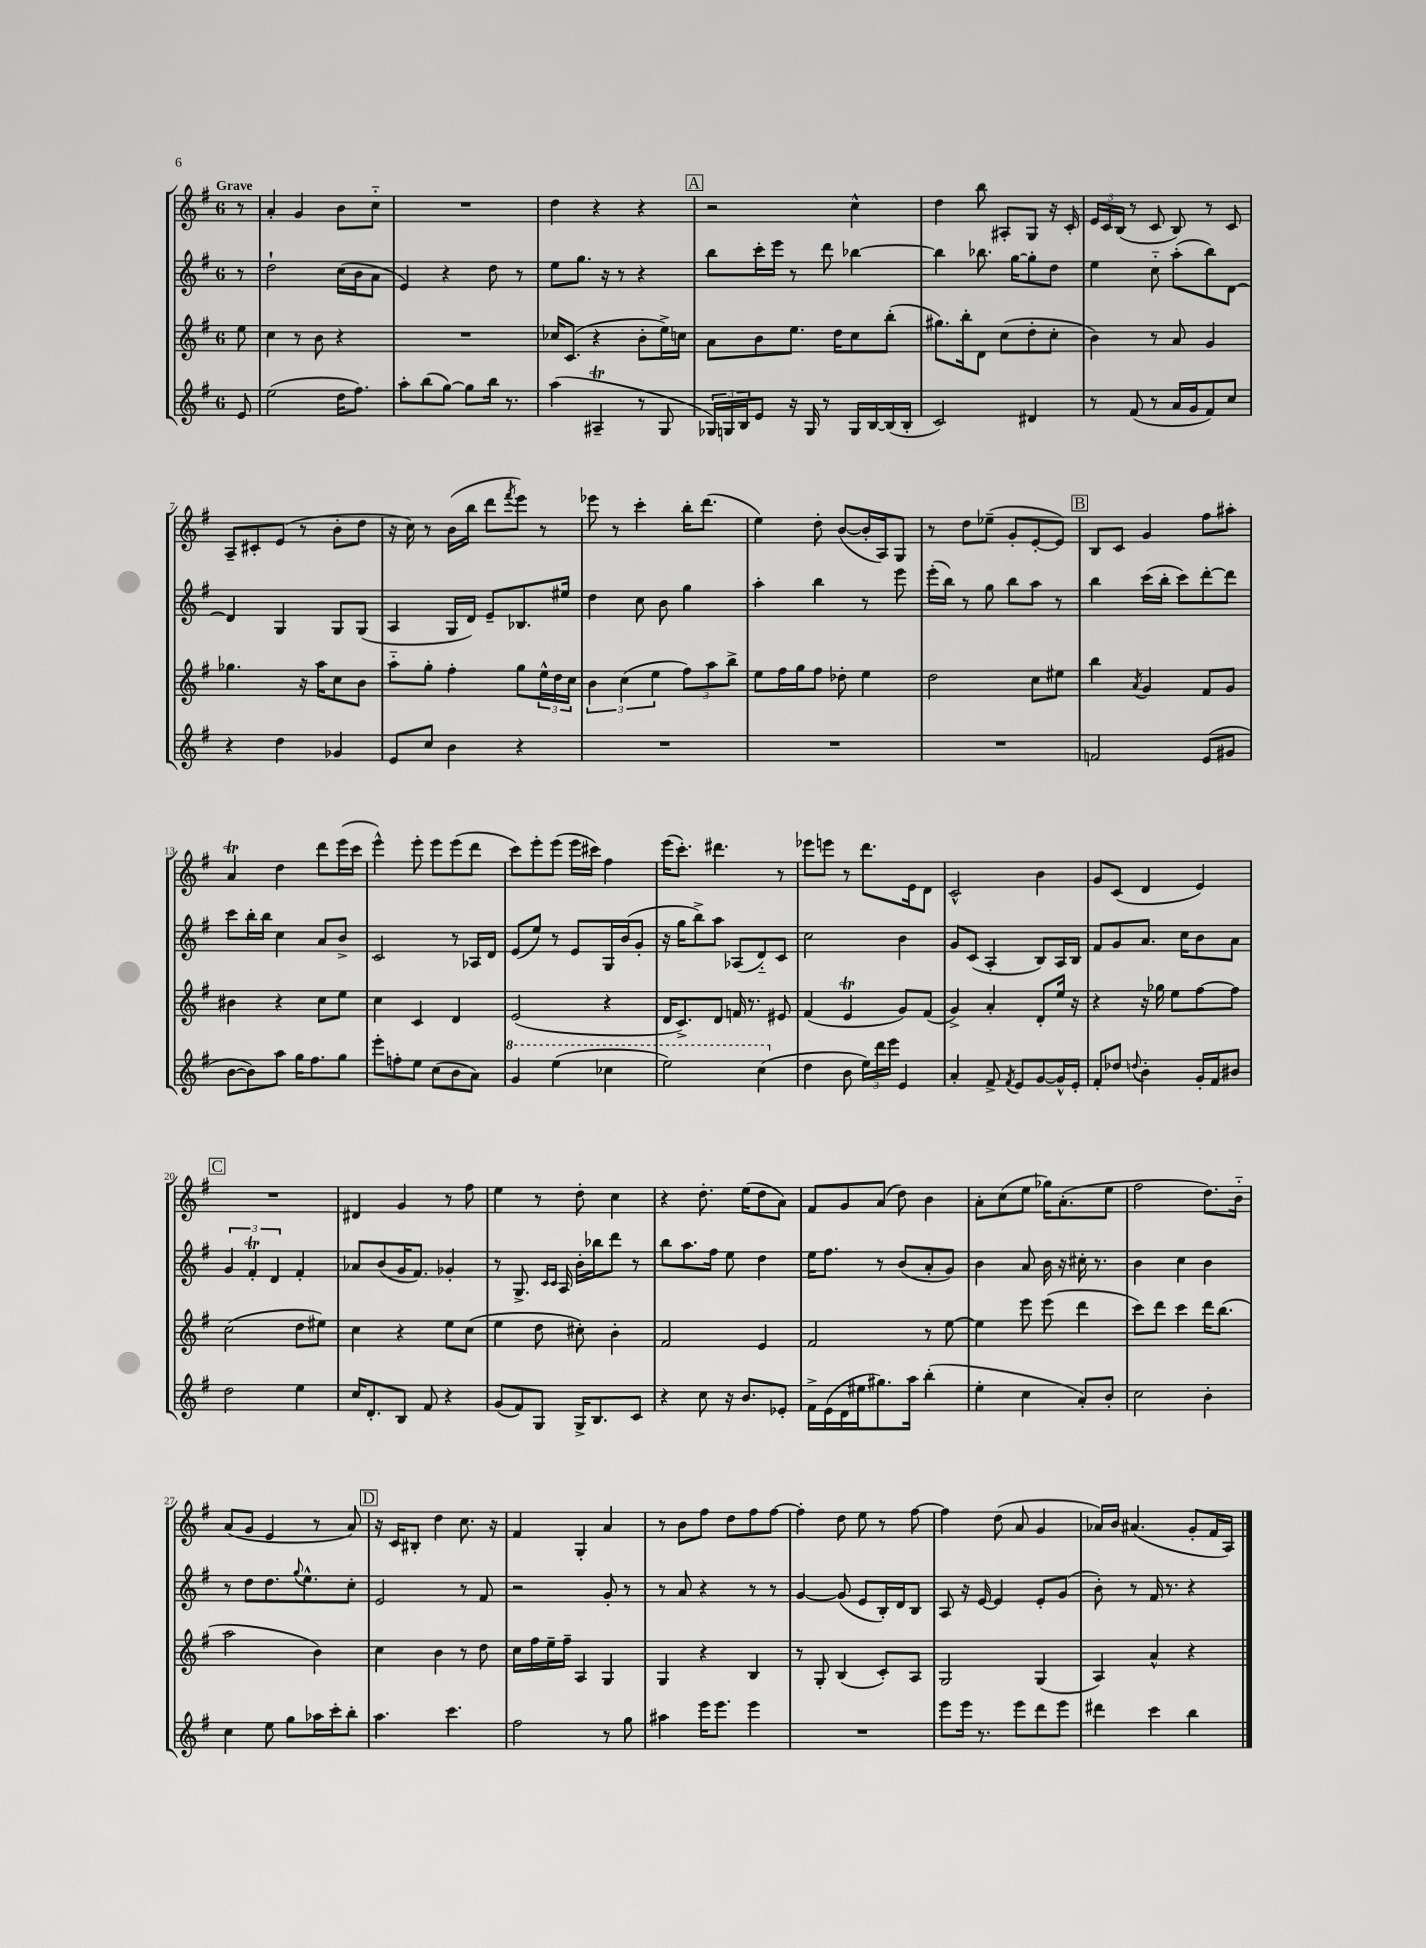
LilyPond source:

<<
\new StaffGroup <<
\new Staff = "s0" {
    \clef treble \key g \major \once \override Staff.TimeSignature.style = #'single-digit \time 6/8 \partial 8 \tempo "Grave"
    r8 |
    a'4-. g'4 b'8 c''8-_ |
    R2. |
    d''4 r4 r4 |
    \mark \markup { \box "A" } r2 c''4-^ |
    d''4 b''8 ais8-. g8 r16 c'16-. |
    \tuplet 3/2 { e'16 c'16 b16( } r8 c'8 b8) r8 c'8 |
    a8-- cis'8-. e'8( r8 b'8-. d''8 |
    r16 c''16) r8 b'16( b''16 d'''8 \acciaccatura { fis'''8 } e'''8) r8 |
    ees'''8 r8 c'''4-. b''16-. d'''8.( |
    e''4) d''8-. b'8~( b'16-. a16) g8 |
    r8 d''8 ees''8--( g'8-. e'8~-. e'8) |
    \mark \markup { \box "B" } b8 c'8 g'4 fis''8 ais''8-. |
    a'4\trill d''4 d'''8 e'''16( c'''16 |
    e'''4-^) e'''8-. e'''8 e'''8( d'''8 |
    c'''8) e'''8-. e'''8( e'''16 cis'''16) fis''4 |
    e'''16( c'''8.-.) dis'''4. r8 |
    ees'''8 e'''8 r8 d'''8. e'16 d'8 |
    c'2-^ b'4 |
    g'8 c'8( d'4 e'4) |
    \mark \markup { \box "C" } R2. |
    dis'4 g'4 r8 fis''8 |
    e''4 r8 d''8-. c''4 |
    r4 d''8.-. e''16( d''8 a'8) |
    fis'8 g'8 a'8( d''8) b'4 |
    a'8-. c''8( e''8 ges''16) a'8.-.( e''8 |
    fis''2 d''8.) b'16-_ |
    a'8( g'8 e'4 r8 a'8) |
    \mark \markup { \box "D" } r16 c'16 bis8-. d''4 c''8. r16 |
    fis'4 g4-. a'4 |
    r8 b'8 fis''8 d''8 fis''8 fis''8~ |
    fis''4-. d''8 e''8 r8 fis''8~ |
    fis''4 d''8( a'8 g'4 |
    aes'16) b'16 ais'4.( g'8-. fis'16 a16) \bar "|." |
}
\new Staff = "s1" {
    \clef treble \key g \major \once \override Staff.TimeSignature.style = #'single-digit \time 6/8 \partial 8
    r8 |
    d''2-! c''16( b'16 a'8 |
    e'4) r4 d''8 r8 |
    e''8 g''8. r16 r8 r4 |
    \mark \markup { \box "A" } b''8 c'''16-. e'''16 r8 d'''8 bes''4~ |
    bes''4 bes''8. g''16~ g''8-. d''8 |
    e''4 c''8-_ a''8-.( b''8) d'8~ |
    d'4 g4 g8 g8( |
    a4 g16 d'16) e'8-- bes8. eis''16 |
    d''4 c''8 b'8 g''4 |
    a''4-. b''4 r8 e'''8 |
    e'''16-.( b''16) r8 g''8 b''8 a''8 r8 |
    \mark \markup { \box "B" } b''4 c'''16( b''16-. c'''8) d'''8~-. d'''8 |
    c'''8 b''16-. b''16 c''4 a'8 b'8-> |
    c'2 r8 aes16 d'16 |
    e'8( e''8) r8 e'8 g16 b'16( g'8-. |
    r16 g''16 b''8->) a''8 aes8( d'8-_) c'8 |
    c''2 b'4 |
    g'8 c'8( a4-. b8) a16 b16 |
    fis'8 g'8 a'8. c''16 b'8 a'8 |
    \mark \markup { \box "C" } \tuplet 3/2 { g'4 fis'4-.\trill d'4 } fis'4-. |
    aes'8 b'8( g'16 fis'8.) ges'4-. |
    r8 g8.-> \grace { c'16 c'16 } a16 b'16-. bes''16 d'''8 r8 |
    b''8 a''8. fis''16 e''8 d''4 |
    e''16 fis''8. r8 b'8( a'8-. g'8) |
    b'4 a'8 b'16 r16 cis''16-. r8. |
    b'4 c''4 b'4 |
    r8 d''8 d''8. \appoggiatura { g''8 } e''8.-^ c''8-. |
    \mark \markup { \box "D" } e'2 r8 fis'8 |
    r2 g'8-. r8 |
    r8 a'8 r4 r8 r8 |
    g'4~ g'8( e'8 b16-.) d'16 b8 |
    a8 r16 e'16~ e'4 e'8-. g'8( |
    b'8-.) r8 fis'16 r8. r4 \bar "|." |
}
\new Staff = "s2" {
    \clef treble \key g \major \once \override Staff.TimeSignature.style = #'single-digit \time 6/8 \partial 8
    e''8 |
    c''4 r8 b'8 r4 |
    R2. |
    ces''16 c'8.( r4 b'8-. e''16->) c''16 |
    \mark \markup { \box "A" } a'8 b'8 e''8. d''16 c''8 b''8-.( |
    gis''8.) b''16-. d'8 c''8( d''8-. c''8-. |
    b'4) r8 a'8 g'4 |
    ges''4. r16 a''16 c''8 b'8 |
    a''8-_ g''8-. fis''4-. g''8 \tuplet 3/2 { e''16-^ d''16 c''16 } |
    \tuplet 3/2 { b'4 c''4( e''4 } \tuplet 3/2 { fis''8) a''8 b''8-> } |
    e''8 fis''16 g''16 fis''8 des''8-. e''4 |
    d''2 c''8 eis''8 |
    \mark \markup { \box "B" } b''4 \acciaccatura { a'8 } g'4 fis'8 g'8 |
    bis'4 r4 c''8 e''8 |
    c''4 c'4 d'4 |
    e'2( r4 |
    d'16 c'8.->) d'8 f'16 r8. eis'8 |
    fis'4( e'4\trill g'8) fis'8( |
    g'4->) a'4-. d'8-. e''16 r16 |
    r4 r16 ges''16 e''8 fis''8~ fis''8 |
    \mark \markup { \box "C" } c''2( d''8 eis''8) |
    c''4 r4 e''8 c''8( |
    e''4 d''8 cis''8-.) b'4-. |
    fis'2 e'4 |
    fis'2 r8 e''8~ |
    e''4 e'''8 e'''8( d'''4 |
    c'''8) d'''8 c'''4 d'''16 b''8.( |
    a''2 b'4) |
    \mark \markup { \box "D" } c''4 b'4 r8 d''8 |
    c''16 fis''16 e''16-- fis''16-- a4 g4 |
    g4 r4 b4 |
    r8 g8-. b4( c'8-.) a8 |
    g2 g4( |
    a4) a'4-^ r4 \bar "|." |
}
\new Staff = "s3" {
    \clef treble \key g \major \once \override Staff.TimeSignature.style = #'single-digit \time 6/8 \partial 8
    e'8 |
    e''2( d''16 fis''8.) |
    a''8-. b''8( g''8~) g''8 b''16 r8. |
    a''4( ais4--\trill r8 g8 |
    \mark \markup { \box "A" } \tuplet 3/2 { ges16) g16 b16 } e'8 r16 g16 r8 g16 b16~ b16( b16-. |
    c'2) dis'4 |
    r8 fis'8( r8 a'16 g'16 fis'8) c''8 |
    r4 d''4 ges'4 |
    e'8 c''8 b'4 r4 |
    R2. |
    R2. |
    R2. |
    \mark \markup { \box "B" } f'2 e'8( gis'8 |
    b'8~ b'8) a''8 g''16 fis''8. g''8 |
    e'''8-. f''8-. e''8 c''8( b'8 a'8) |
    \ottava #1 g''4 e'''4( ces'''4 |
    e'''2) c'''4( \ottava #0 |
    d''4 b'8 \tuplet 3/2 { e''16) d'''16 e'''16 } e'4 |
    a'4-. fis'8-> \acciaccatura { fis'8 } e'8 g'8~ g'16-^ e'16-. |
    fis'8-. des''8 \appoggiatura { d''8 } b'4-. g'16-. fis'16 bis'8 |
    \mark \markup { \box "C" } d''2 e''4 |
    c''16 d'8.-. b8 fis'8 r4 |
    g'8( fis'8) g8 g16-> b8. c'8 |
    r4 c''8 r16 b'8. ees'8-. |
    fis'16-> e'16( d'16 eis''16 gis''8.) a''16 b''4-.( |
    e''4-. c''4 a'8-.) b'8-. |
    c''2 b'4-. |
    c''4 e''8 g''8 aes''16 c'''16-. b''8-. |
    \mark \markup { \box "D" } a''4. c'''4. |
    fis''2 r8 g''8 |
    ais''4 e'''16 e'''8. e'''4 |
    R2. |
    e'''8 e'''16 r8. e'''8 d'''8 e'''8 |
    dis'''4 c'''4 b''4 \bar "|." |
}
>>
>>
